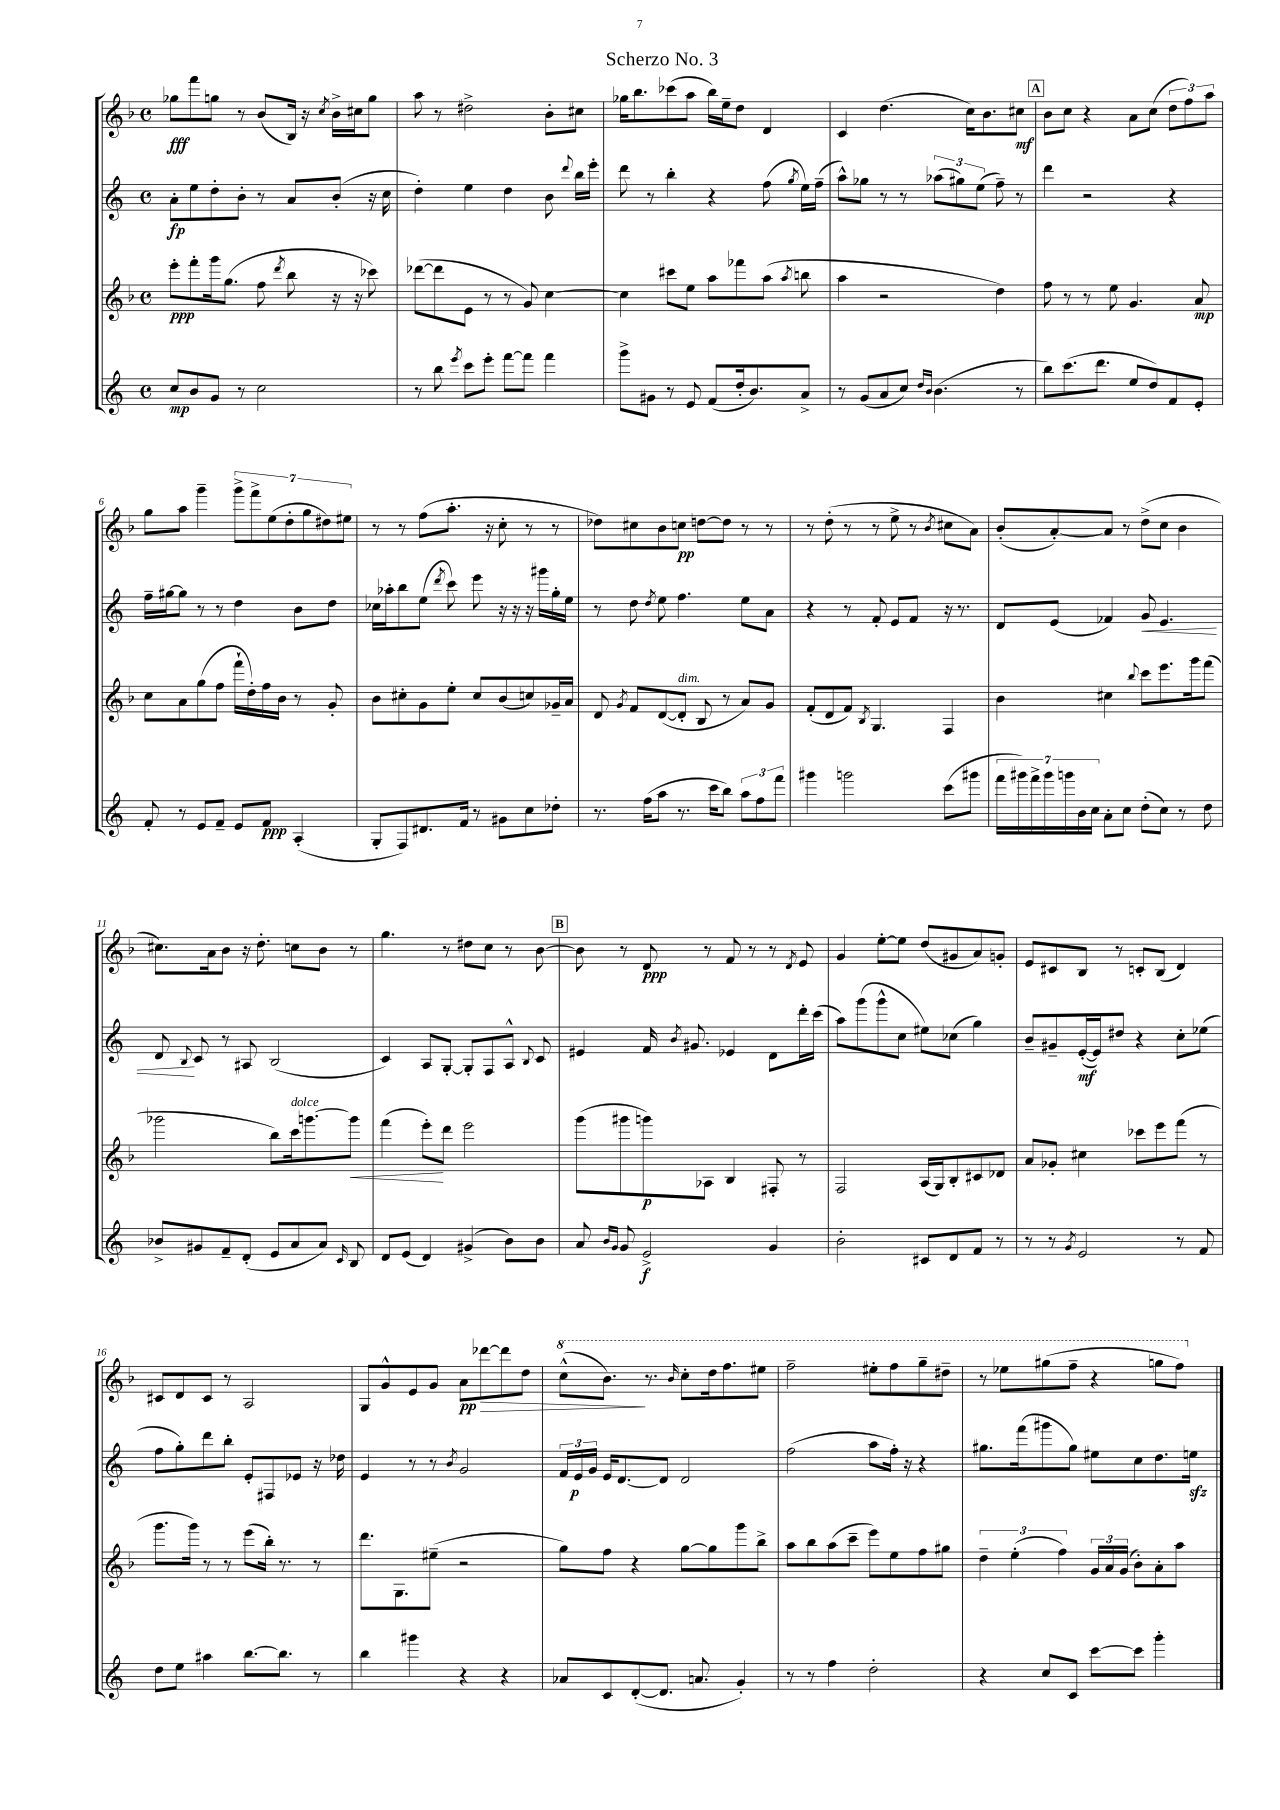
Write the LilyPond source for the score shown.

\header { title = "Scherzo No. 3" }
<<
\new StaffGroup <<
\new Staff = "s0" {
    \clef treble \key f \major \defaultTimeSignature \time 4/4
    \autoBeamOff ges''8[\fff f'''8 g''8] r8 bes'8[( bes16]) r16 \acciaccatura { c''8 } bes'16[-> cis''16 g''8] |
    a''8 r8 dis''2-> bes'8[-. cis''8] |
    ges''16[ bes''8. ces'''8( a''8] bes''16[) e''16-- d''8] d'4 |
    c'4 d''4.( c''16[) bes'8. cis''8]\mf |
    \mark \markup { \box "A" } bes'8[ c''8] r4 a'8[ c''8]( \tuplet 3/2 { d''8[ f''8) a''8] } |
    g''8[ a''8] g'''4-- \tuplet 7/4 { g'''8[-> f'''8-> e''8( d''8-. g''8 dis''8) eis''8] } |
    r8 r8 f''8[( a''8.]-. r16 c''8-. r8 r8 |
    des''8[) cis''8 bes'8 c''8]\pp d''8[~ d''8] r8 r8 |
    r8 d''8-.( r8 r8 e''8-> r8 \acciaccatura { bes'8 } cis''8[ a'8]) |
    bes'8[-.( a'8~-.) a'8] r8 d''8[->( c''8] bes'4 |
    cis''8.[) a'16 bes'8] r16 d''8.-. c''8[ bes'8] r8 |
    g''4. r8 dis''8[ c''8] r8 bes'8~ |
    \mark \markup { \box "B" } bes'8 r8 d'8\ppp r8 f'8 r8 r8 \acciaccatura { d'8 } e'8 |
    g'4 e''8[~-. e''8] d''8[( gis'8 a'8) g'8]-. |
    e'8[ cis'8 bes8] r8 c'8[-. bes8]( d'4) |
    cis'8[ d'8 cis'8] r8 a2 |
    g8[ g'8-^ e'8 g'8] a'8[\pp des'''8~\> des'''8 d''8] |
    \ottava #1 c'''8[-^( bes''8.]\!) r8. \grace { bes''16 } c'''8[-. d'''16 f'''8. eis'''8] |
    f'''2-- eis'''8[-. f'''8 g'''8-- dis'''8]-- |
    r8 ees'''8[ gis'''8( f'''8]-- r4 g'''8[ f'''8]) \ottava #0 \bar "|." |
}
\new Staff = "s1" {
    \clef treble \key c \major \defaultTimeSignature \time 4/4
    \autoBeamOff a'8[-.\fp e''8 d''8-. b'8]-. r8 a'8[ b'8]-.( r16 c''16 |
    d''4-.) e''4 d''4 b'8 \appoggiatura { d'''8 } b''16[ e'''16]-. |
    d'''8 r8 b''4-. r4 f''8( \acciaccatura { g''8 } e''16[) f''16]--( |
    a''8[-^) ges''8] r8 r8 \tuplet 3/2 { aes''8[( gis''8) e''8]( } f''8--) r8 |
    \mark \markup { \box "A" } d'''4 r2 r4 |
    f''16[-- gis''16~ gis''8] r8 r8 d''4 b'8[ d''8] |
    ces''16[ aes''16-. b''8 e''8]( \acciaccatura { d'''8 } c'''8) e'''8 r16 r16 r16 gis'''16[ g''16-. e''16] |
    r8 d''8 \acciaccatura { d''8 } e''8 f''4. e''8[ a'8] |
    r4 r8 f'8-. e'8[ f'8] r16 r8. |
    d'8[ e'8]( fes'4) g'8\< e'4. |
    d'8\! \appoggiatura { b8 } c'8 r8 ais8 b2( |
    c'4) a8[ g8]~-. g8[-. f8 a8]-^ \appoggiatura { b8 } c'8 |
    \mark \markup { \box "B" } eis'4 f'16 \acciaccatura { b'8 } gis'8. ees'4 d'8[ d'''16-. c'''16]( |
    a''8[) g'''8( g'''8-^ c''8] eis''8[) ces''8]( g''4) |
    b'8[-- gis'8-- e'16~-.\mf( e'16) dis''8] r4 c''8[-. ees''8]( |
    f''8[ g''8-.) d'''8 b''8]-. e'8[-. fis8 ees'8] r16 des''16 |
    e'4 r8 r8 \acciaccatura { b'8 } g'2 |
    \tuplet 3/2 { f'16[ e'16\p g'16] } e'16[ d'8.~ d'8] d'2 |
    f''2( a''8[ f''16]-.) r16 r4 |
    gis''8.[ f'''16( gis'''8 gis''8]) eis''8[ c''8 d''8. e''16]\sfz \bar "|." |
}
\new Staff = "s2" {
    \clef treble \key f \major \defaultTimeSignature \time 4/4
    \autoBeamOff e'''8[-.\ppp f'''8-. g'''16 g''8.]( f''8 \acciaccatura { d'''8 } bes''8 r16 r16 ces'''8) |
    des'''8[~( des'''8 e'8] r8 r8 g'8) c''4~ |
    c''4 cis'''8[ e''8] a''8[ fes'''8 a''8]( \acciaccatura { a''8 } b''8 |
    a''4 r2 d''4) |
    \mark \markup { \box "A" } f''8 r8 r8 e''8 g'4. a'8\mp |
    c''8[ a'8 g''8( f''8] f'''16[-! d''16-.) f''16 bes'16] r8 g'8-. |
    bes'8[ cis''8-. g'8 e''8]-. cis''8[ bes'8( c''8) ges'16-- a'16] |
    d'8 \acciaccatura { g'8 } f'8[ d'8~( d'8]-.^\markup { \italic "dim." } bes8 r8 a'8[) g'8] |
    f'8[-.( d'8 f'8]) \acciaccatura { bes8 } g4. f4 |
    bes'4 cis''4 \appoggiatura { bes''8 } c'''8[ e'''8. g'''16 f'''8]( |
    ges'''2 bes''8[) c'''16^\markup { \italic "dolce" } g'''8.~ g'''8]\< |
    f'''4( e'''8[-.\!) d'''8] e'''2 |
    \mark \markup { \box "B" } g'''8[( gis'''8 g'''8\p) aes8] bes4 fis8-. r8 |
    f2 a16[( g16) bes8-. cis'8 des'8] |
    a'8[ ges'8]-. cis''4 ces'''8[ e'''8 f'''8]( r8 |
    g'''8.[ g'''16]) r8 r8 e'''8[( bes''16]-.) r8. r8 |
    d'''8.[ g8. eis''8]--( r2 |
    g''8[) f''8] r4 g''8[~ g''8 g'''8 bes''8]-> |
    a''8[ bes''8 a''8( c'''8]-- e'''8[) e''8 f''8 gis''8] |
    \tuplet 3/2 { d''4-- e''4-.( f''4) } \tuplet 3/2 { g'16[ a'16 g'16]( } bes'8[-.) a'8-. a''8] \bar "|." |
}
\new Staff = "s3" {
    \clef treble \key c \major \defaultTimeSignature \time 4/4
    \autoBeamOff c''8[\mp b'8 g'8] r8 c''2 |
    r8 b''8 \acciaccatura { e'''8 } c'''8[ e'''8]-. f'''8[~ f'''8] f'''4 |
    g'''8[-> gis'8] r8 e'8 f'8[( d''16-. b'8.) a'8]-> |
    r8 g'8[( a'8 c''8]) \grace { d''16[ b'16] } b'4.( r8 |
    \mark \markup { \box "A" } b''8[) c'''8.( d'''8.] e''8[ d''8) f'8 e'8]-. |
    f'8-. r8 e'8[ f'8]-- e'8[ f'8]\ppp a4-.( |
    g8[-. f8) dis'8. f'16] r8 gis'8[ c''8 des''8]-. |
    r8. f''16[( a''8] r8. c'''16[ b''8]) \tuplet 3/2 { a''8[ f''8 f'''8] } |
    gis'''4 g'''2 c'''8[( gis'''8] |
    \tuplet 7/4 { f'''16[ gis'''16) f'''16-> gis'''16 g'''16 b'16 c''16] } a'8[-. c''8] d''8[-.( c''8]) r8 d''8 |
    bes'8[-> gis'8 f'8-- d'8]-.( e'8[ a'8 a'8]) \grace { c'16 } b8 |
    d'8[ e'8]( d'4) gis'4->( b'8[) b'8] |
    \mark \markup { \box "B" } a'8 \grace { b'16[ g'16] } g'8 e'2->\f g'4 |
    b'2-. cis'8[ d'8 f'8] r8 |
    r8 r8 \acciaccatura { g'8 } e'2 r8 f'8 |
    d''8[ e''8] ais''4 b''8.[~ b''8.] r8 |
    b''4 gis'''4 r4 r4 |
    aes'8[ c'8 d'8~-.( d'8.] a'8. g'4-.) |
    r8 r8 f''4 d''2-. |
    r4 c''8[ c'8] c'''8[~ c'''8] g'''4-. \bar "|." |
}
>>
>>
